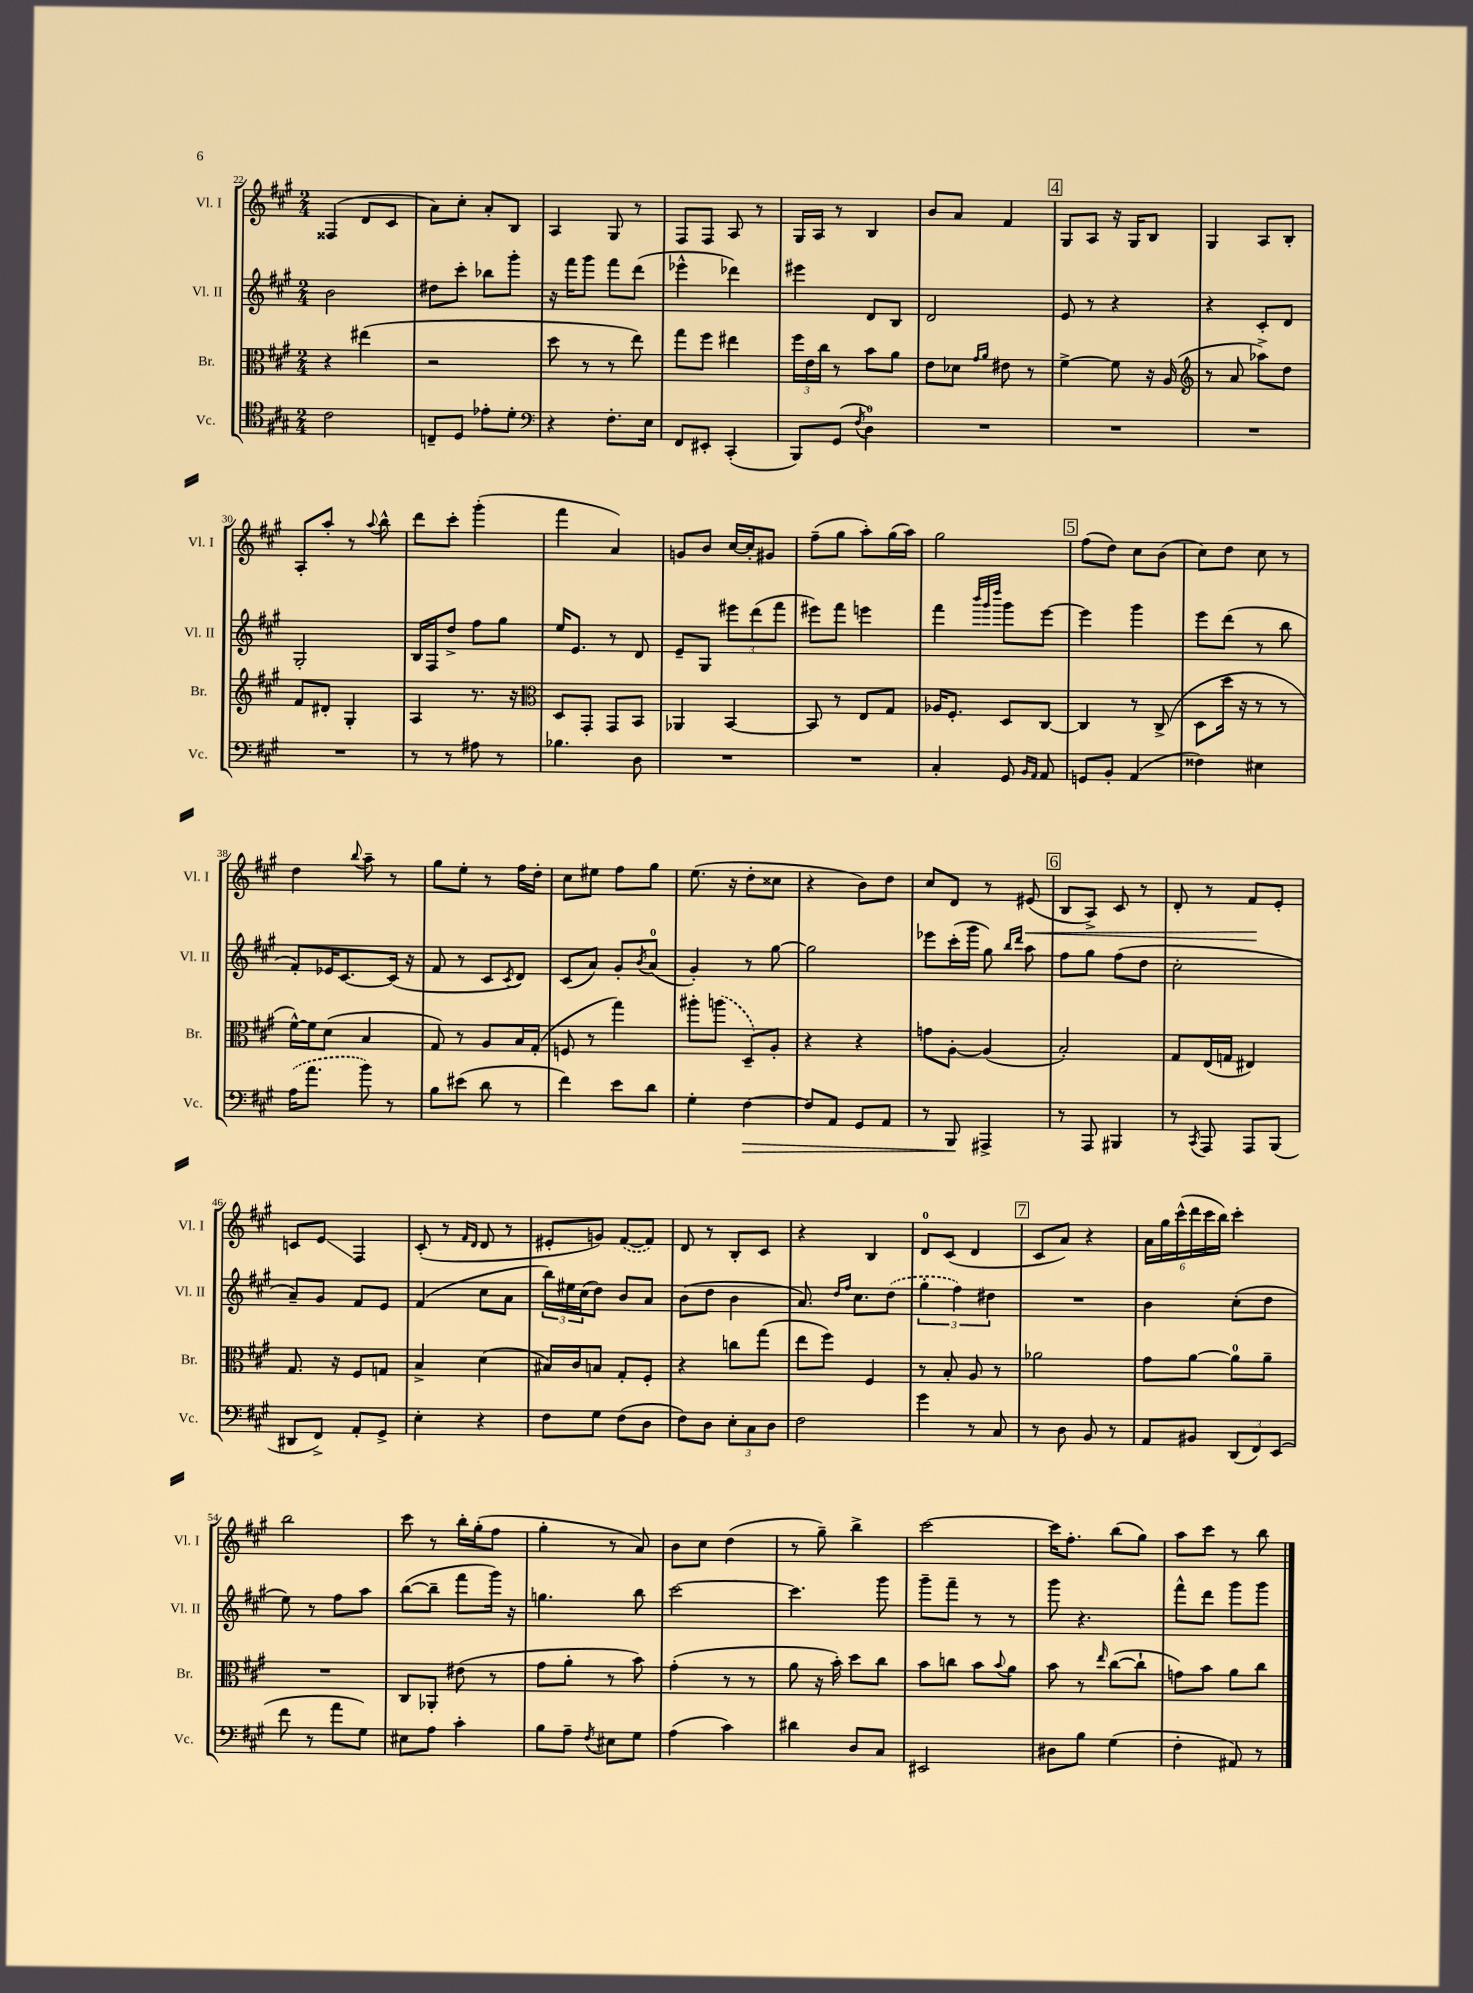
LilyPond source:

<<
\new StaffGroup <<
\new Staff = "s0" \with { instrumentName = "Vl. I" shortInstrumentName = "Vl. I" } {
    \clef treble \key a \major \numericTimeSignature \time 2/4
    fisis4( d'8 cis'8 |
    a'8) cis''8-. a'8-. b8 |
    a4 gis8 r8 |
    fis8 fis8 a8 r8 |
    gis16 a16 r8 b4 |
    b'8 a'8 fis'4 |
    \mark \markup { \box "4" } gis8 a8 r16 gis16 b8 |
    gis4 a8 b8-. |
    a8-. a''8-. r8 \appoggiatura { a''8 } b''8-^ |
    d'''8 cis'''8-. gis'''4-.( |
    fis'''4 a'4) |
    g'8 b'8 cis''16~ cis''16-. gis'8 |
    fis''8--( gis''8 a''8-.) gis''16( a''16) |
    gis''2 |
    \mark \markup { \box "5" } fis''8( d''8) cis''8 b'8( |
    cis''8) d''8 cis''8 r8 |
    d''4 \appoggiatura { b''8 } a''8-- r8 |
    gis''8 e''8-. r8 fis''16 d''16-. |
    cis''8 eis''8 fis''8 gis''8 |
    e''8.( r16 d''8-. cisis''8 |
    r4 b'8) d''8 |
    cis''8 d'8 r8 eis'8\<( |
    \mark \markup { \box "6" } b8 a8->) cis'8 r8 |
    d'8-. r8 fis'8\! e'8-. |
    c'8 e'8\glissando fis4 |
    cis'8-.( r8 \grace { fis'16 d'16 } d'8 r8 |
    eis'8-. g'8) \once \slurDashed fis'8~( fis'8) |
    d'8 r8 b8-. cis'8 |
    r4 b4 |
    d'8-0 cis'8( d'4 |
    \mark \markup { \box "7" } cis'8 a'8) r4 |
    \tuplet 6/4 { a'16 gis''16 cis'''16-^( d'''16 cis'''16 b''16) } cis'''4-. |
    b''2 |
    cis'''8 r8 b''16-. gis''16-.( fis''8 |
    gis''4-. r8 a'8) |
    b'8 cis''8 d''4( |
    r8 gis''8--) b''4-> |
    cis'''2~ |
    cis'''16 fis''8.-. b''8( gis''8) |
    a''8 cis'''8 r8 b''8 \bar "|." |
}
\new Staff = "s1" \with { instrumentName = "Vl. II" shortInstrumentName = "Vl. II" } {
    \clef treble \key a \major \numericTimeSignature \time 2/4
    b'2 |
    dis''8 cis'''8-. bes''8 gis'''8-. |
    r16 fis'''16 gis'''8 fis'''8 d'''8( |
    ees'''4-^ des'''4) |
    eis'''4 d'8 b8 |
    d'2 |
    \mark \markup { \box "4" } e'8 r8 r4 |
    r4 cis'8-. d'8 |
    gis2-. |
    b16 fis16 d''8-> fis''8 gis''8 |
    e''16 e'8. r8 d'8 |
    e'8-- gis8 \tuplet 3/2 { eis'''8 d'''8( fis'''8 } |
    eis'''8) fis'''8 e'''4 |
    fis'''4 \grace { b'''32 gis'''32 d''''32 } gis'''8 e'''8~ |
    \mark \markup { \box "5" } e'''4 gis'''4 |
    e'''8 d'''8( r8 b''8 |
    fis'8-.) ees'16 cis'8.~ cis'16( r16 |
    fis'8 r8 cis'8 \acciaccatura { cis'8 } d'8) |
    cis'8( a'8) gis'8-. \acciaccatura { b'8 } a'8-0( |
    gis'4-.) r8 gis''8~ |
    gis''2 |
    ees'''8 cis'''16-.( gis'''16 gis''8) \grace { b''16 d'''16 } a''8 |
    \mark \markup { \box "6" } fis''8 gis''8 fis''8( d''8 |
    cis''2-. |
    a'8--) gis'8 fis'8 e'8 |
    fis'4( cis''8 a'8 |
    \tuplet 3/2 { b''16) eis''16 cis''16( } d''8) b'8 a'8 |
    b'8( d''8 b'4 |
    a'8.) \grace { d''16 fis''16 } cis''8. \once \slurDashed d''8( |
    \tuplet 3/2 { gis''4-. fis''4) dis''4 } |
    \mark \markup { \box "7" } R2 |
    b'4 cis''8-.( d''8 |
    e''8) r8 fis''8 a''8 |
    b''8~( b''8-- fis'''8 gis'''16) r16 |
    g''4. b''8 |
    cis'''2~ |
    cis'''4. gis'''8 |
    gis'''8-- fis'''8-- r8 r8 |
    gis'''8 r4. |
    fis'''8-^ d'''8 gis'''8 gis'''8 \bar "|." |
}
\new Staff = "s2" \with { instrumentName = "Br." shortInstrumentName = "Br." } {
    \clef alto \key a \major \numericTimeSignature \time 2/4
    r4 eis''4( |
    r2 |
    d''8 r8 r8 e''8) |
    gis''8 fis''8 eis''4 |
    \tuplet 3/2 { fis''16 e'16 cis''16 } r8 b'8 a'8 |
    e'8 des'8 \grace { gis'16 a'16 } eis'8 r8 |
    \mark \markup { \box "4" } fis'4~-> fis'8 r16 a16( |
    \clef treble r8 a'8 aes''8->) d''8 |
    fis'8 dis'8-. gis4-. |
    a4 r8. r16 |
    \clef alto d8 gis,8-. gis,8 b,8 |
    aes,4 b,4~ |
    b,8 r8 e8 gis8 |
    aes16 fis8.-. d8 cis8~ |
    \mark \markup { \box "5" } cis4 r8 cis8->( |
    d8 d''16 r16 r8 r8 |
    fis'16~-^) fis'16 d'8( b4 |
    gis8) r8 a8 b16 gis16-.( |
    f8 r8 gis''4) |
    ais''8-. \once \slurDashed a''8( d8--) a8-. |
    r4 r4 |
    g'8 a8~-. a4( |
    \mark \markup { \box "6" } b2-.) |
    gis8 e16( g16 eis4) |
    gis8. r16 fis8 g8 |
    b4-> d'4( |
    bis16) cis'16 b8 gis8-. fis8-. |
    r4 c''8 gis''8( |
    e''8 fis''8) fis4 |
    r8 b8-. a8 r8 |
    \mark \markup { \box "7" } aes'2 |
    gis'8 a'8~ a'8-0 a'8-- |
    R2 |
    cis8 aes,8-. eis'8( r8 |
    gis'8 a'8-. r8 b'8) |
    gis'4-.( r8 r8 |
    a'8 r16 b'16-.) d''8 cis''8 |
    b'8 c''8 b'8 \appoggiatura { b'8 } a'8 |
    b'8 r8 \grace { e''16 } cis''8~( cis''8-! |
    g'8) b'8 a'8 cis''8 \bar "|." |
}
\new Staff = "s3" \with { instrumentName = "Vc." shortInstrumentName = "Vc." } {
    \clef tenor \key a \major \numericTimeSignature \time 2/4
    cis'2 |
    c8-- d8 ees'8-. d'8-. |
    \clef bass r4 fis8.-. e16 |
    fis,8 eis,8-. cis,4-.( |
    b,,8) gis,8( \acciaccatura { fis8 } d4-0) |
    R2 |
    \mark \markup { \box "4" } R2 |
    R2 |
    R2 |
    r8 r8 ais8 r8 |
    bes4. d8 |
    R2 |
    R2 |
    cis4-. gis,8 \grace { b,16 a,16 } a,8 |
    \mark \markup { \box "5" } g,8 b,8-. a,4( |
    fisis4) eis4 |
    \once \slurDashed a16( a'8. b'8) r8 |
    b8 eis'8( d'8 r8 |
    fis'4) e'8 d'8 |
    gis4-. fis4~\> |
    fis8 a,8 gis,8 a,8 |
    r8 b,,8\! ais,,4-> |
    \mark \markup { \box "6" } r8 a,,8 bis,,4 |
    r8 \acciaccatura { cis,8 } a,,8 a,,8 b,,8( |
    dis,8 fis,8->) a,8-. gis,8-> |
    e4-. r4 |
    fis8 gis8 fis8( d8 |
    fis8) d8 \tuplet 3/2 { e8-. cis8 d8 } |
    fis2 |
    gis'4 r8 cis8 |
    \mark \markup { \box "7" } r8 d8 b,8 r8 |
    a,8 bis,8 \tuplet 3/2 { d,8( fis,8) e,8( } |
    fis'8 r8 a'8 gis8) |
    eis8 a8 cis'4-. |
    b8 a8-- \acciaccatura { fis8 } eis8 gis8 |
    a4( cis'4) |
    dis'4 d8 cis8 |
    eis,2 |
    dis8 b8 gis4( |
    fis4-. ais,8) r8 \bar "|." |
}
>>
>>
\layout { \context { \Score currentBarNumber = #22 } }
